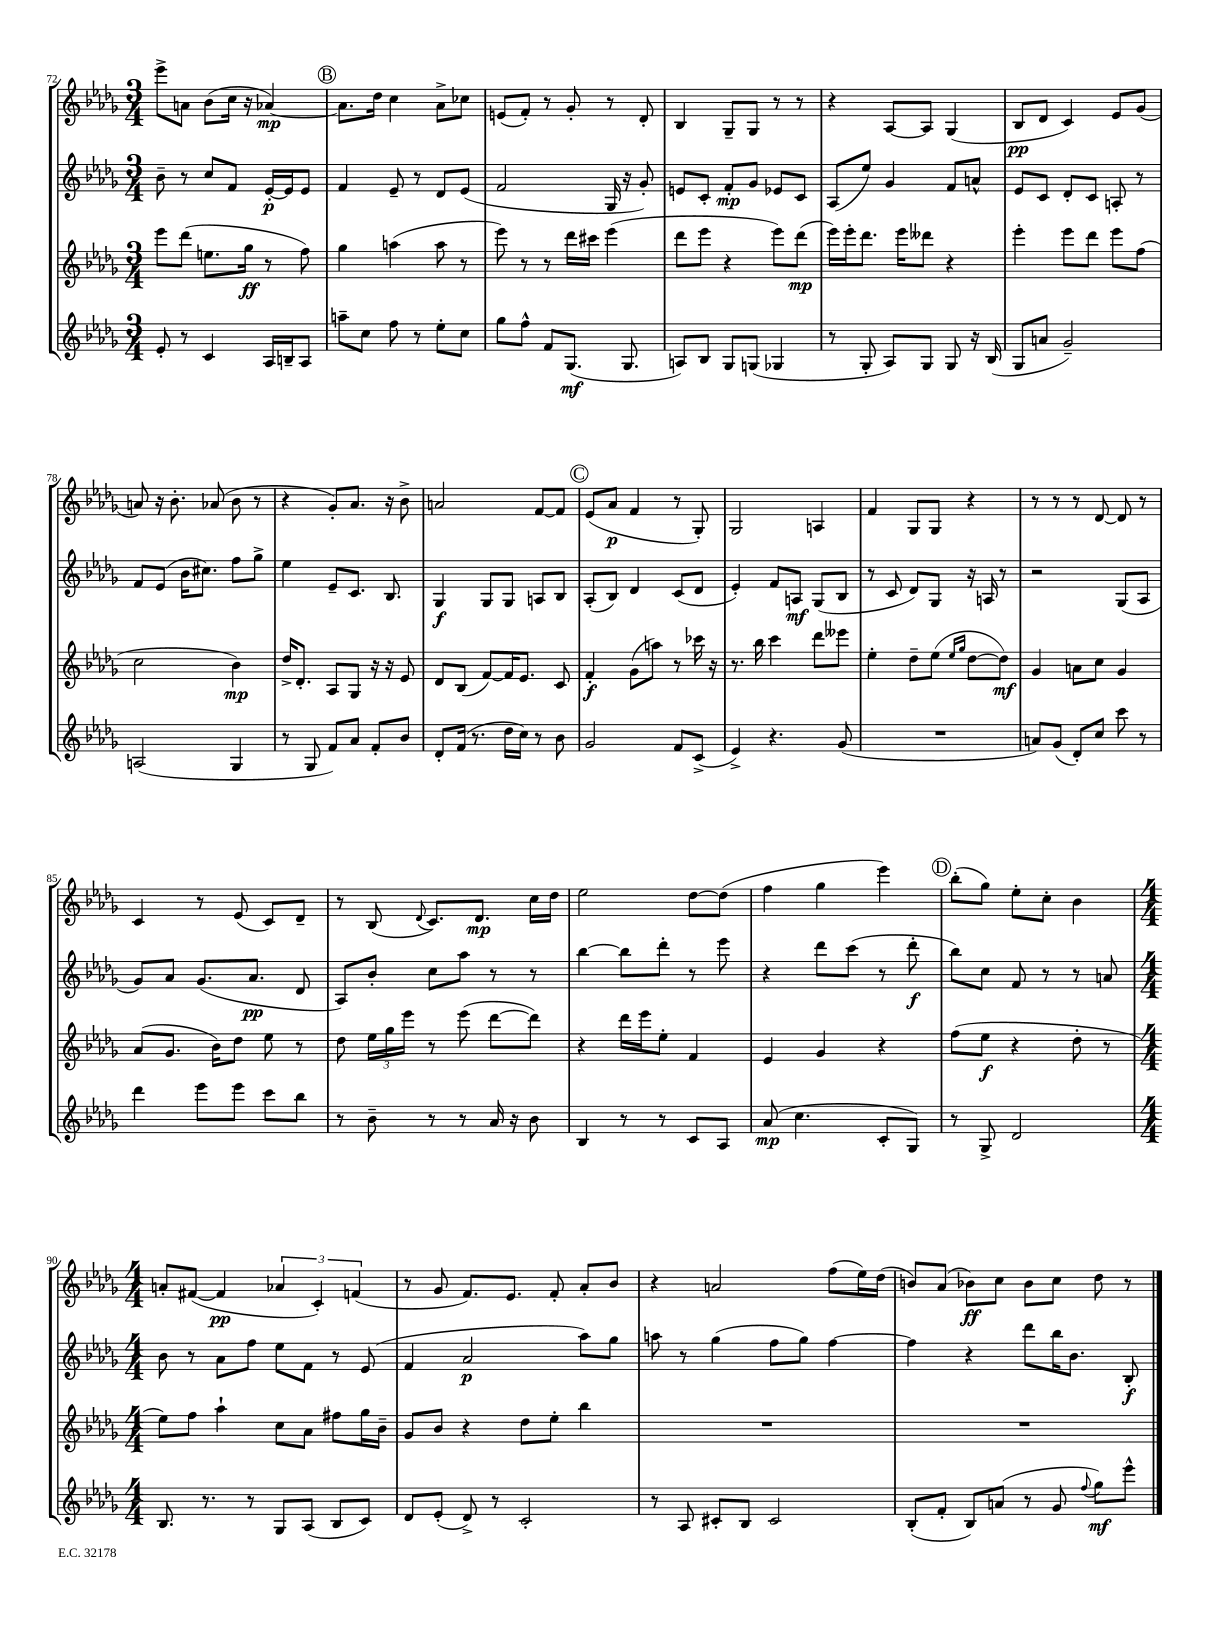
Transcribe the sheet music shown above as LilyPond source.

<<
\new StaffGroup <<
\new Staff = "s0" {
    \clef treble \key des \major \numericTimeSignature \time 3/4
    \autoBeamOff ees'''8[-> a'8] bes'8[( c''16] r16 aes'4~\mp) |
    \mark \markup { \circle "B" } aes'8.[ des''16] c''4 aes'8[-> ces''8] |
    e'8[( f'8]-.) r8 ges'8-. r8 des'8-. |
    bes4 ges8[-- ges8] r8 r8 |
    r4 aes8[~ aes8] ges4( |
    bes8[\pp des'8] c'4) ees'8[ ges'8]( |
    a'8) r16 bes'8.-. aes'8( bes'8 r8 |
    r4 ges'8[-.) aes'8.] r16 bes'8-> |
    a'2 f'8[~ f'8] |
    \mark \markup { \circle "C" } ees'8[( aes'8]\p f'4 r8 ges8-.) |
    ges2 a4 |
    f'4 ges8[ ges8] r4 |
    r8 r8 r8 des'8~ des'8 r8 |
    c'4 r8 ees'8( c'8[) des'8]-- |
    r8 bes8( \appoggiatura { des'8 } c'8.[) des'8.]\mp c''16[ des''16] |
    ees''2 des''8[~ des''8]( |
    f''4 ges''4 ees'''4) |
    \mark \markup { \circle "D" } bes''8[-.( ges''8]) ees''8[-. c''8]-. bes'4 |
    \numericTimeSignature \time 4/4 a'8[-. fis'8]~( fis'4\pp \tuplet 3/2 { aes'4 c'4-.) f'4( } |
    r8 ges'8 f'8.[) ees'8.] f'8-. aes'8[-. bes'8] |
    r4 a'2 f''8[( ees''16) des''16]( |
    b'8[) aes'8]( bes'8[\ff) c''8] bes'8[ c''8] des''8 r8 \bar "|." |
}
\new Staff = "s1" {
    \clef treble \key des \major \numericTimeSignature \time 3/4
    \autoBeamOff bes'8-- r8 c''8[ f'8] ees'16[~-.\p ees'16 ees'8] |
    \mark \markup { \circle "B" } f'4 ees'8-- r8 des'8[ ees'8]( |
    f'2 ges16 r16 ges'8-.) |
    e'8[ c'8]-. f'8[-.\mp ges'8] ees'8[ c'8] |
    aes8[( ees''8]) ges'4 f'8[ a'8]-^ |
    ees'8[ c'8] des'8[-. c'8] a8-. r8 |
    f'8[ ees'8]( bes'16[ cis''8.]) f''8[ ges''8]-> |
    ees''4 ees'8[-- c'8.] bes8. |
    ges4\f ges8[ ges8] a8[ bes8] |
    \mark \markup { \circle "C" } aes8[-.( bes8]) des'4 c'8[( des'8] |
    ees'4-.) f'8[ a8]\mf ges8[( bes8] |
    r8 c'8 des'8[) ges8] r16 a16 r8 |
    r2 ges8[( aes8] |
    ges'8[) aes'8] ges'8.[( aes'8.]\pp des'8 |
    aes8[) bes'8]-. c''8[ aes''8] r8 r8 |
    bes''4~ bes''8[ des'''8]-. r8 ees'''8 |
    r4 des'''8[ c'''8]( r8 des'''8-.\f |
    \mark \markup { \circle "D" } bes''8[) c''8] f'8 r8 r8 a'8 |
    \numericTimeSignature \time 4/4 bes'8 r8 aes'8[ f''8] ees''8[ f'8] r8 ees'8( |
    f'4 aes'2\p aes''8[) ges''8] |
    a''8 r8 ges''4( f''8[ ges''8]) f''4~ |
    f''4 r4 des'''8[ bes''16 bes'8.] bes8-.\f \bar "|." |
}
\new Staff = "s2" {
    \clef treble \key des \major \numericTimeSignature \time 3/4
    \autoBeamOff ees'''8[ des'''8]( e''8.[ ges''16]\ff r8 f''8) |
    \mark \markup { \circle "B" } ges''4 a''4( a''8 r8 |
    ees'''8) r8 r8 des'''16[ cis'''16] ees'''4( |
    des'''8[ ees'''8] r4 ees'''8[) des'''8]\mp( |
    ees'''16[) ees'''16-. des'''8.] ees'''16[ deses'''8] r4 |
    ees'''4-. ees'''8[ des'''8] ees'''8[ f''8]( |
    c''2 bes'4\mp) |
    des''16[-> des'8.]-. aes8[ ges8] r16 r16 ees'8 |
    des'8[ bes8]( f'8[~) f'16 ees'8.] c'8 |
    \mark \markup { \circle "C" } f'4-.\f ges'8[( a''8]) r8 ces'''16 r16 |
    r8. bes''16 c'''4 des'''8[ eeses'''8] |
    ees''4-. des''8[-- ees''8]( \grace { ees''16[ ges''16] } des''8[~ des''8]\mf) |
    ges'4 a'8[ c''8] ges'4 |
    aes'8[( ges'8.] bes'16[) des''8] ees''8 r8 |
    des''8 \tuplet 3/2 { ees''16[ ges''16 ees'''16] } r8 ees'''8( des'''8[~ des'''8]) |
    r4 des'''16[ ees'''16 ees''8]-. f'4 |
    ees'4 ges'4 r4 |
    \mark \markup { \circle "D" } f''8[( ees''8]\f r4 des''8-. r8 |
    \numericTimeSignature \time 4/4 ees''8[) f''8] aes''4-! c''8[ aes'8] fis''8[ ges''16 bes'16]-- |
    ges'8[ bes'8] r4 des''8[ ees''8]-. bes''4 |
    R1 |
    R1 \bar "|." |
}
\new Staff = "s3" {
    \clef treble \key des \major \numericTimeSignature \time 3/4
    \autoBeamOff ees'8-. r8 c'4 aes16[ b16-- aes8] |
    \mark \markup { \circle "B" } a''8[-- c''8] f''8 r8 ees''8[-. c''8] |
    ges''8[ f''8]-^ f'8[ ges8.]\mf( ges8. |
    a8[) bes8] ges8[ g8]( ges4 |
    r8 ges8-. aes8[) ges8] ges8 r16 bes16( |
    ges8[ a'8] ges'2--) |
    a2( ges4 |
    r8 ges8 f'8[) aes'8] f'8[-. bes'8] |
    des'8[-. f'16]( r8. des''16[ c''16]) r8 bes'8 |
    \mark \markup { \circle "C" } ges'2 f'8[ c'8]->( |
    ees'4->) r4. ges'8( |
    R2. |
    a'8[) ges'8]( des'8[-.) c''8] c'''8 r8 |
    des'''4 ees'''8[ ees'''8] c'''8[ bes''8] |
    r8 bes'8-- r8 r8 aes'16 r16 bes'8 |
    bes4 r8 r8 c'8[ aes8] |
    aes'8\mp( c''4. c'8[-. ges8]) |
    \mark \markup { \circle "D" } r8 ges8-> des'2 |
    \numericTimeSignature \time 4/4 bes8. r8. r8 ges8[ aes8]( bes8[ c'8]) |
    des'8[ ees'8]-.( des'8->) r8 c'2-. |
    r8 aes8 cis'8[-. bes8] cis'2 |
    bes8[-.( f'8]-. bes8[) a'8]( r8 ges'8 \appoggiatura { f''8 } ges''8[\mf) ees'''8]-^ \bar "|." |
}
>>
>>
\layout { \context { \Score currentBarNumber = #72 } }
